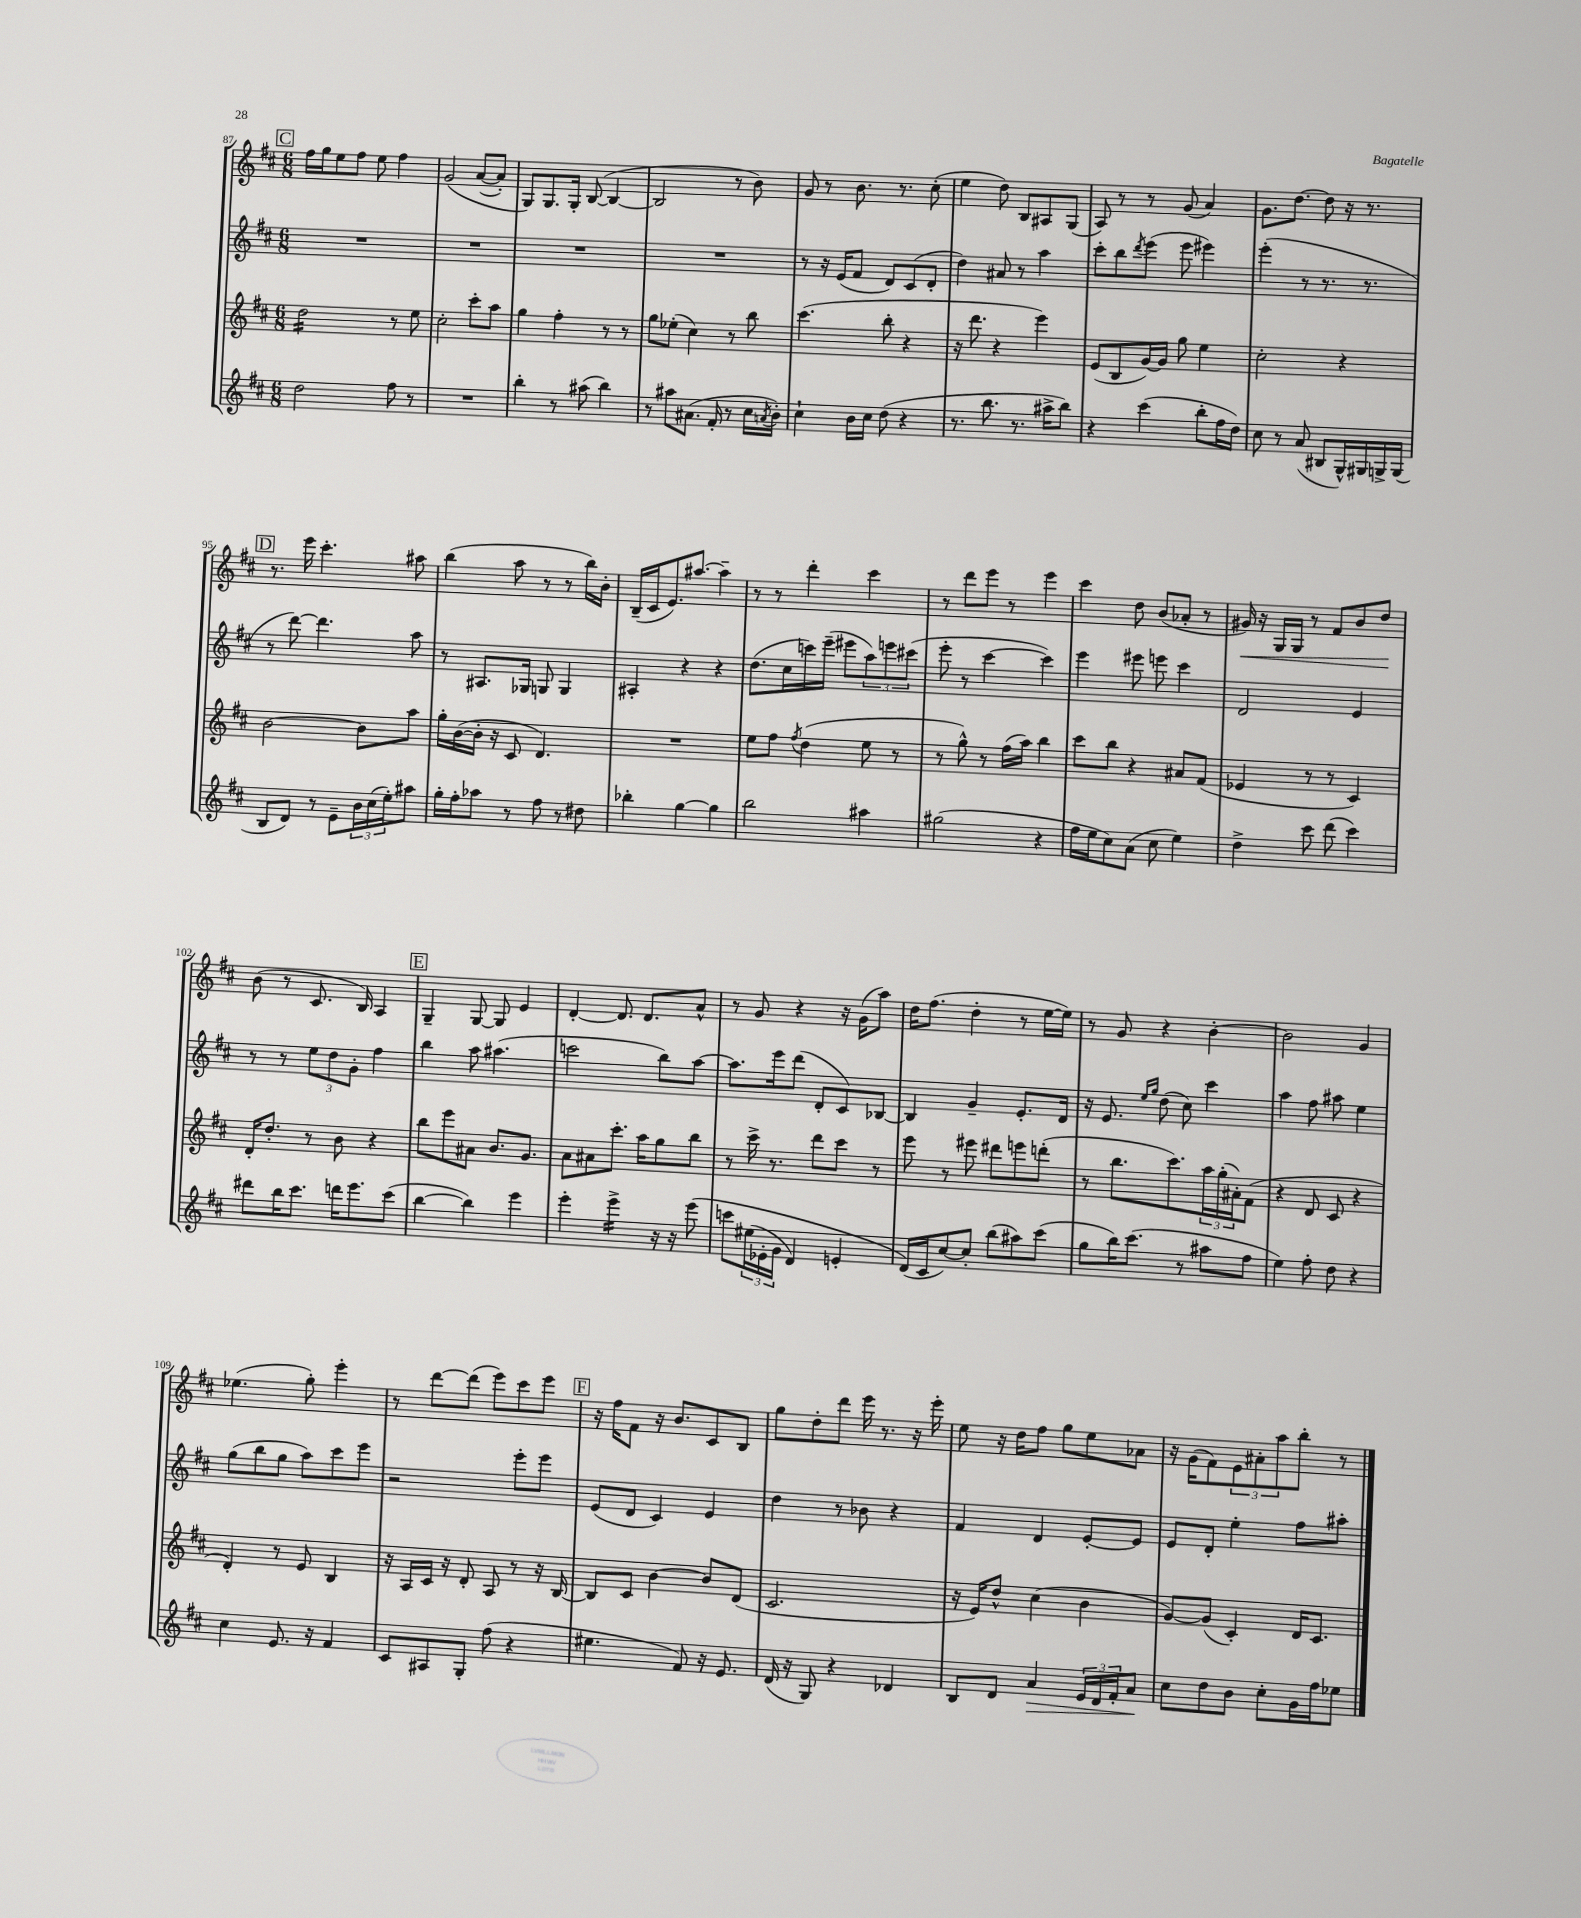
<<
\new StaffGroup <<
\new Staff = "s0" {
    \clef treble \key d \major \numericTimeSignature \time 6/8
    \mark \markup { \box "C" } fis''16 g''16 e''8 fis''8 e''8 fis''4 |
    g'2\( a'8~( a'8-.) |
    g8\) g8. g16-. b8~( b4~ |
    b2 r8 b'8) |
    g'8 r8 b'8. r8. cis''8-.( |
    e''4 d''8) b8 ais8 g8( |
    a8) r8 r8 g'8( a'4) |
    g'8. d''8.~ d''8 r16 r8. |
    \mark \markup { \box "D" } r8. e'''16 cis'''4.-. ais''8 |
    b''4( a''8 r8 r8 b''16) b'16-. |
    b16--( cis'16 e'8.) ais''8.~ ais''4-- |
    r8 r8 d'''4-. cis'''4 |
    r8 d'''8 e'''8 r8 e'''4 |
    cis'''4 d''8 b'8( aes'8-. r8 |
    gis'16\<) r16 g16 g16 r8 fis'8 b'8 d''8\! |
    b'8( r8 cis'8. b16) a4 |
    \mark \markup { \box "E" } g4-- g8~ g8 e'4 |
    d'4~-. d'8. d'8. a'8-^ |
    r8 g'8 r4 r16 g'16( a''8) |
    d''16 fis''8.( d''4-. r8 e''16~ e''16) |
    r8 g'8 r4 b'4~-. |
    b'2 g'4 |
    ees''4.( g''8-.) e'''4-. |
    r8 d'''8~ d'''8( e'''8) cis'''8 e'''8 |
    \mark \markup { \box "F" } r16 fis''16 fis'8 r16 b'8. cis'8 b8 |
    g''8 d''8-. d'''8 e'''16 r8. r16 e'''16-. |
    e''8 r16 d''16 fis''8 g''8 e''8 aes'8 |
    r16 g'16( fis'8) \tuplet 3/2 { e'8 ais'8-. a''8 } b''8-. r8 \bar "|." |
}
\new Staff = "s1" {
    \clef treble \key d \major \numericTimeSignature \time 6/8
    \mark \markup { \box "C" } R2. |
    R2. |
    R2. |
    R2. |
    r8 r16 e'16( fis'8 d'8) cis'8( d'8-. |
    d''4) ais'8 r8 a''4 |
    cis'''8-. b''8 \acciaccatura { d'''8 } e'''8( e'''8 eis'''4) |
    e'''4-.( r8 r8. r8. |
    \mark \markup { \box "D" } r8 d'''8~) d'''4. a''8 |
    r8 ais8. ges16 g8 g4 |
    ais4-. r4 r4 |
    d''8.( cis''16 c'''16) e'''16--( eis'''8 \tuplet 3/2 { a''8) e'''8 cis'''8( } |
    e'''8-. r8 cis'''4~ cis'''4) |
    e'''4 eis'''8 e'''8 cis'''4 |
    d'2 e'4 |
    r8 r8 \tuplet 3/2 { e''8 d''8 g'8-. } fis''4 |
    \mark \markup { \box "E" } b''4 a''8 ais''4.( |
    c'''2 b''8) a''8~ |
    a''8. e'''16 d'''8( d'8-. cis'8) bes8~ |
    bes4 g'4-- e'8.-. d'16 |
    r16 e'8. \grace { e''16 g''16 } d''8( cis''8) cis'''4 |
    a''4 fis''8 ais''8 e''4 |
    g''8( b''8 g''8 a''8) cis'''8 e'''8 |
    r2 e'''8-. e'''8 |
    \mark \markup { \box "F" } e'8( d'8 cis'4) e'4 |
    d''4 r8 bes'8 r4 |
    fis'4 d'4 e'8~-. e'8 |
    e'8 d'8-. e''4-. fis''8 ais''8-. \bar "|." |
}
\new Staff = "s2" {
    \clef treble \key d \major \numericTimeSignature \time 6/8
    \mark \markup { \box "C" } d''2:16 r8 e''8 |
    cis''2-. cis'''8-. a''8 |
    g''4 fis''4-. r8 r8 |
    g''8 ees''8-.( cis''4) r8 b''8 |
    cis'''4.( b''8-. r4 |
    r16 d'''8. r4 e'''4) |
    e'8( b8 g'16~) g'16 g''8 e''4 |
    cis''2-. r4 |
    \mark \markup { \box "D" } b'2~ b'8 a''8 |
    g''16-. b'16~( b'16-. r16 cis'8 d'4.) |
    R2. |
    e''8 fis''8 \acciaccatura { fis''8 } d''4( e''8 r8 |
    r8 g''8-^) r8 fis''16( a''16) b''4 |
    cis'''8 b''8 r4 ais'8 fis'8( |
    ees'4 r8 r8 cis'4) |
    d'16-. d''8.-. r8 b'8 r4 |
    \mark \markup { \box "E" } b''8 e'''8 ais'8 b'8. g'8. |
    a'8 ais'8 cis'''8.-. a''16 g''8 b''8 |
    r8 cis'''16-> r8. d'''8 cis'''8 r8 |
    e'''8 r8 eis'''8 dis'''8 e'''8 d'''8-.( |
    r8 b''8. cis'''8.) \tuplet 3/2 { a''16 g''16-.( ais'16-.) } fis'8( |
    r4 d'8 cis'8 r4 |
    d'4-.) r8 e'8 b4 |
    r16 a16 cis'16 r16 d'8-. a8 r8 r16 b16~ |
    \mark \markup { \box "F" } b8 cis'8 b'4~ b'8 d'8( |
    cis'2. |
    r16 e'16) d''8-^ cis''4( b'4 |
    g'8~) g'8( cis'4-.) d'16 cis'8. \bar "|." |
}
\new Staff = "s3" {
    \clef treble \key d \major \numericTimeSignature \time 6/8
    \mark \markup { \box "C" } d''2 fis''8 r8 |
    R2. |
    b''4-. r8 ais''8( b''4) |
    r8 ais''8 ais'8.( fis'16-. r8 cis''16 \acciaccatura { a'8 } b'16-.) |
    cis''4-! b'16 cis''16 d''8( r4 |
    r8. b''8. r8. ais''16-> b''8) |
    r4 cis'''4( b''8-. fis''16 d''16) |
    cis''8 r8 a'8( bis8 g16-^) gis16 g16-> g16( |
    \mark \markup { \box "D" } b8 d'8) r8 e'8-- \tuplet 3/2 { b'16 cis''16( e''16-.) } ais''8 |
    g''16-. fis''16-. aes''8 r8 fis''8 r8 dis''8 |
    bes''4-. g''4~ g''4 |
    b''2 ais''4 |
    gis''2( r4 |
    fis''16 e''16 cis''8) a'8( cis''8 e''4) |
    d''4-> cis'''8 d'''8( cis'''4) |
    dis'''8 b''16 cis'''8. d'''16 e'''8. cis'''8( |
    \mark \markup { \box "E" } b''4~ b''4) e'''4 |
    e'''4-. e'''4:16-> r16 r16 e'''8\( |
    c'''8 \tuplet 3/2 { eis''16( ees'16-. g'16 } d'4) e'4-. |
    d'16(\) cis'16 cis''8~) cis''8-. b''8( ais''8) cis'''8( |
    g''8 b''16) cis'''8.( r8 ais''8 fis''8 |
    e''4) fis''8-. d''8 r4 |
    cis''4 e'8. r16 fis'4 |
    cis'8 ais8 g8-. fis''8( r4 |
    \mark \markup { \box "F" } eis''4. fis'8) r16 e'8. |
    d'16( r16 g8) r4 des'4 |
    b8 d'8 a'4\> \tuplet 3/2 { e'16 d'16 fis'16-. } a'8\! |
    cis''8 d''8 b'8 cis''8-. g'16 fis''16 ees''8 \bar "|." |
}
>>
>>
\layout { \context { \Score currentBarNumber = #87 } }
